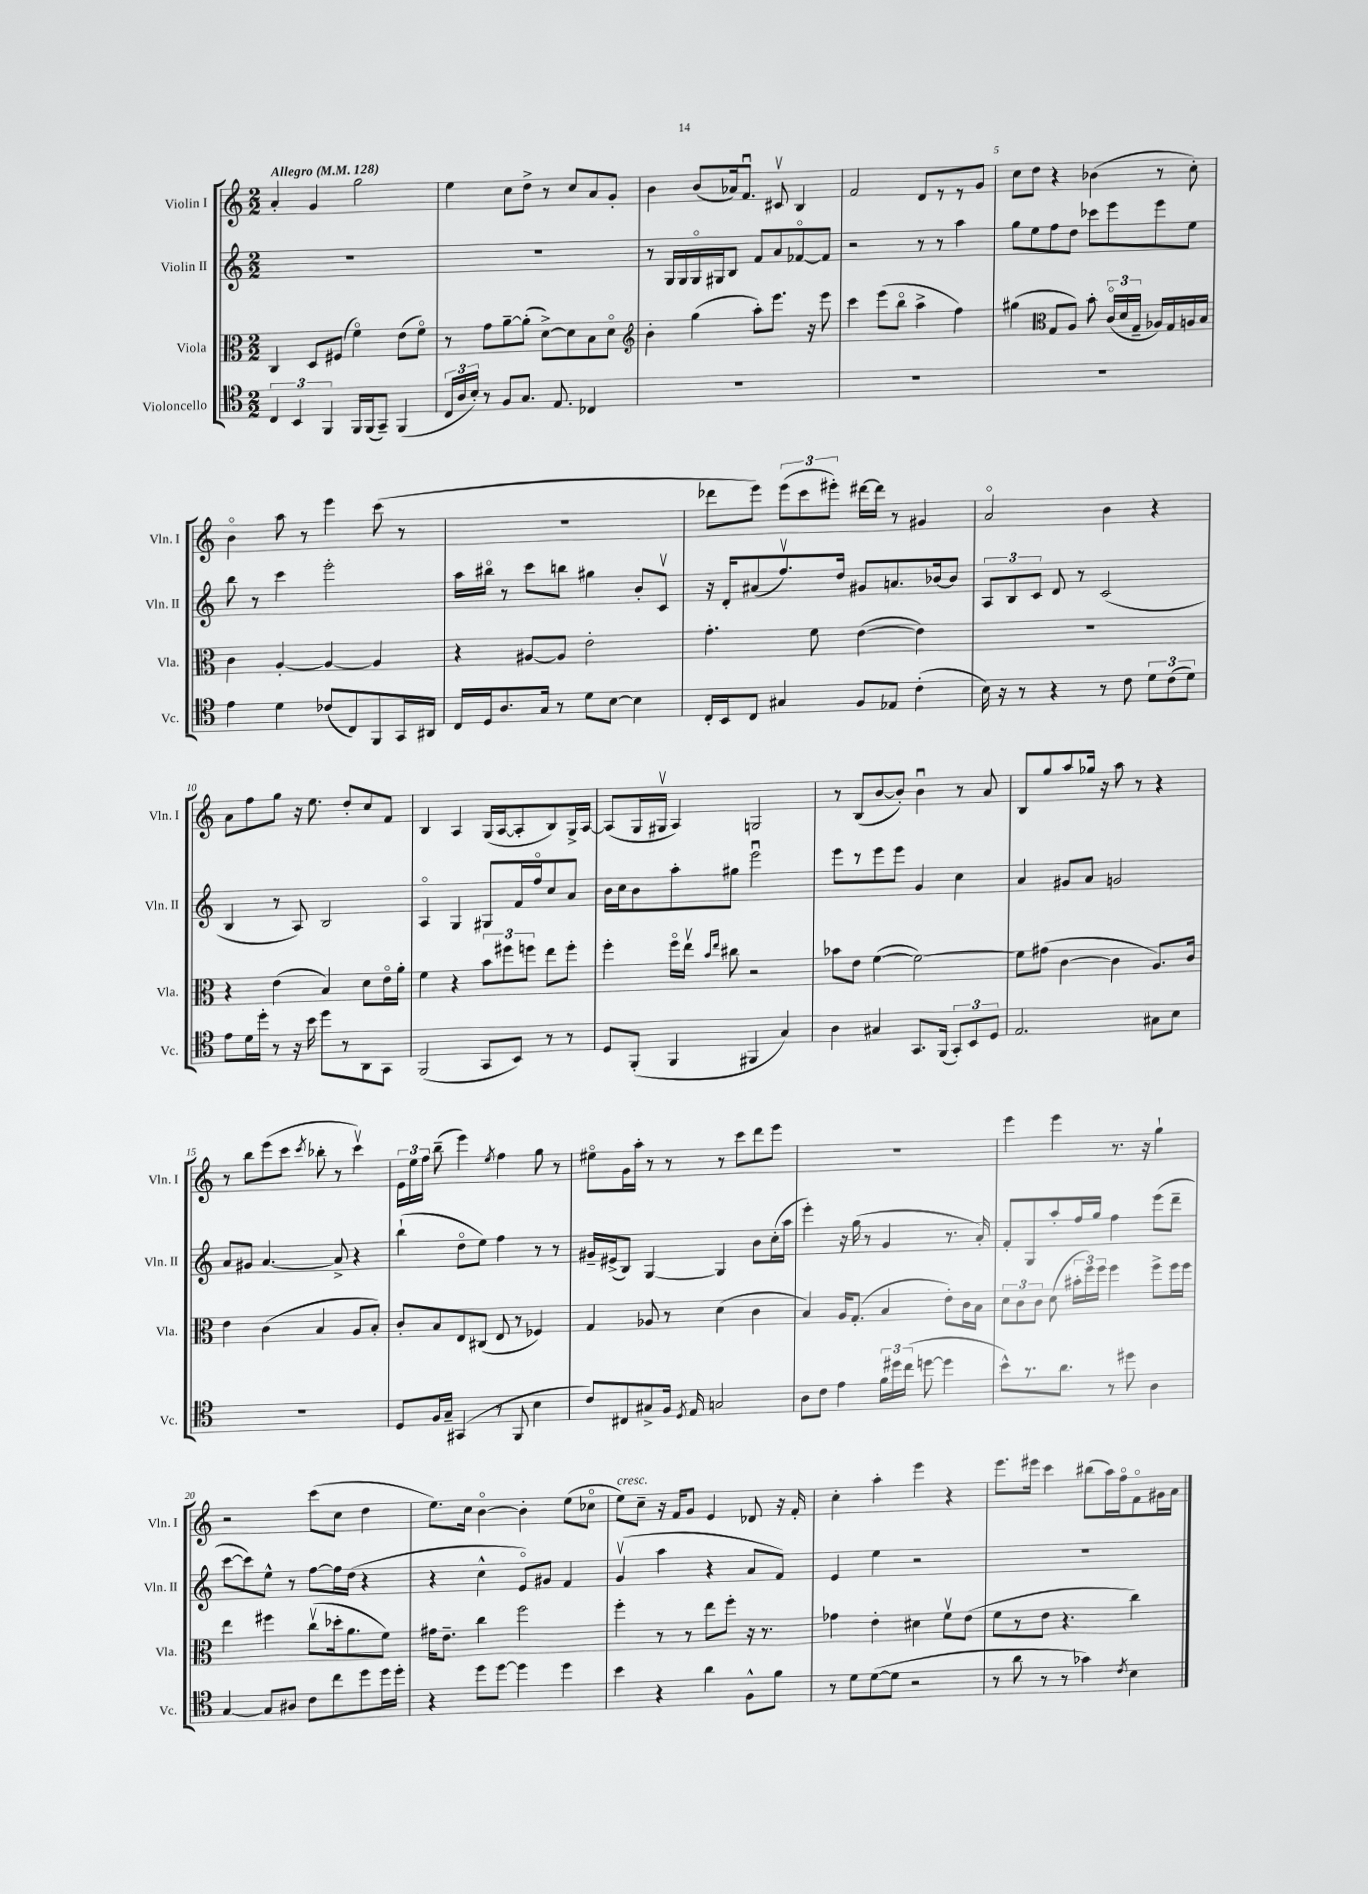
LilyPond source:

<<
\new StaffGroup <<
\new Staff = "s0" \with { instrumentName = "Violin I" shortInstrumentName = "Vln. I" } {
    \clef treble \key c \major \numericTimeSignature \time 2/2 \tempo "Allegro" 4 = 128
    \autoBeamOff a'4-. g'4 g''2 |
    e''4 c''8[ d''8]-> r8 c''8[ a'8 g'8]-. |
    b'4 b'8[( aes'16) f'8.]\downbow cis'8\upbow b4 |
    f'2 d'8[ r8 r8 g'8] |
    c''8[ d''8] r4 bes'4( r8 c''8-.) |
    b'4\flageolet a''8 r8 e'''4 c'''8( r8 |
    R1 |
    des'''8[ e'''8]) \tuplet 3/2 { e'''8[( c'''8 eis'''8]-.) } dis'''16[~ dis'''16] r8 gis'4 |
    a'2\flageolet b'4 r4 |
    a'8[ f''8 g''8] r16 e''8. d''8[-. c''8 f'8] |
    b4 a4 g16[( a16~ a8-. b8) g16-> a16]~ |
    a8[( g16 gis16]\upbow a4) g2 |
    r8 b8[( b'8~ b'8]-.) b'4\downbow r8 a'8 |
    b8[ g''8 a''8 ges''16] r16 a''8 r8 r4 |
    r8 b''8[ e'''8( c'''8] \acciaccatura { c'''8 } bes''8-. r8 c'''4\upbow) |
    \tuplet 3/2 { e'16[ e''16 f''16] } b''8--( e'''4) \acciaccatura { e''8 } f''4 g''8 r8 |
    eis''8[\flageolet g'16 a''16]-. r8 r8 r8 c'''8[ d'''8 e'''8] |
    R1 |
    e'''4 e'''4 r8. r16 g''4-! |
    r2 c'''8[( c''8] d''4 |
    e''8.[) c''16] b'4~\flageolet b'4-. e''8[( ces''8]\flageolet |
    e''8[^\markup { \italic "cresc." }) c''8]-- r16 f'16[ g'8] e'4 des'8 r16 f'16-. |
    c''4-. a''4-. e'''4 r4 |
    e'''8.[ eis'''16] c'''4 bis''8[( a''16) f''16\flageolet f'8\flageolet gis'16 a'16] \bar "|." |
}
\new Staff = "s1" \with { instrumentName = "Violin II" shortInstrumentName = "Vln. II" } {
    \clef treble \key c \major \numericTimeSignature \time 2/2
    \autoBeamOff R1 |
    R1 |
    r8 g16[ g16 g16\flageolet gis16 b8] f'8[ a'8 fes'8~\flageolet fes'8] |
    r2 r8 r8 a''4 |
    g''8[ e''8 f''8 d''8] ces'''8[ e'''8 e'''8 e''8] |
    b''8 r8 c'''4 e'''2-. |
    a''16[ bis''16]\flageolet r8 c'''8[ b''8] gis''4 b'8[-. c'8]\upbow |
    r16 d'16[-. ais'8( f''8.\upbow) d''16] gis'8[ a'8. bes'16~ bes'8] |
    \tuplet 3/2 { a8[ b8 c'8] } d'8 r8 c'2( |
    b4 r8 a8) b2 |
    a4\flageolet g4 gis8[ f'16 f''16\flageolet c''8 a'8] |
    b'16[ c''16 b'8 a''8-. gis''8] e'''2\downbow |
    e'''8[ r8 e'''8 e'''8] g'4 c''4 |
    a'4 gis'8[ a'8] g'2 |
    a'8[ gis'8] a'4.~ a'8-> r4 |
    b''4-!( d''8[\flageolet e''8]) f''4 r8 r8 |
    gis'16[-- eis'16->( b8]) g4~ g4 b'8[ c''16-.( a''16] |
    e'''4-.) r16 g''16( r8 g'4 r8. a'16-.) |
    f'8[-. g8 a''8-. f''16 g''16] f''4 e'''8[( d'''8]-- |
    c'''8[~ c'''8) e''8]-^ r8 f''8[~ f''16 d''16]( r4 |
    r4 c''4-^ e'8[\flageolet) gis'8] f'4 |
    g'4\upbow( a''4 r4 a'8[ f'8]) |
    e'4 e''4 r2 |
    r1 \bar "|." |
}
\new Staff = "s2" \with { instrumentName = "Viola" shortInstrumentName = "Vla." } {
    \clef alto \key c \major \numericTimeSignature \time 2/2
    \autoBeamOff c4 d8[ fis8]( f'4\flageolet) e'8[( f'8]\flageolet) |
    r8 g'8[ a'8~-- a'8]-.( d'8[~->) d'8 b8 d'8]\flageolet |
    \clef treble b'4-. g''4( a''8[-.) e'''8.] r16 e'''8 |
    c'''4 e'''8[( b''8]\flageolet a''4-> f''4) |
    gis''4( \clef alto g8[ a8]) b'8-. \tuplet 3/2 { c'16[\flageolet( d'16 g16]-- } aes16[) g16 a16 b16] |
    c'4 a4~-. a4~ a4 |
    r4 ais8[~ ais8] e'2-. |
    g'4.-. f'8 e'4~( e'4) |
    r1 |
    r4 e'4( b4) d'8[ e'16\flageolet a'16]-. |
    f'4 r4 \tuplet 3/2 { b'8[ fis''8 f''8] } e''8[ f''8]-. |
    f''4-. f''16[\flageolet e''16]\upbow \grace { b'16[ e''16] } cis''8 r2 |
    bes'8[ e'8] f'4~( f'2~) |
    f'8[ gis'8]( c'4~ c'4 a8.[) c'16] |
    e'4 c'4( b4 a8[ b8]-.) |
    c'8[-. b8 e8 cis8]( e8 r8 fes4) |
    g4 aes8 r8 d'4( c'4 |
    b4) a16[ g8.]-.( b4 e'8[-.) c'16 b16] |
    \tuplet 3/2 { d'8[ c'8 c'8] } d'8( \tuplet 3/2 { bis'16[-. f''16) f''16] } f''4 f''8[-> f''16 f''16] |
    e''4 fis''4 c''8[\upbow( des''16-. a'8. f'8]) |
    gis'16[ e'8.]-- c''4 f''2 |
    f''4-. r8 r8 e''8[ f''8]-. r16 r8. |
    ges'4 e'4-. dis'4 f'8[\upbow e'8]( |
    f'8[ r8 e'8] r4. c''4) \bar "|." |
}
\new Staff = "s3" \with { instrumentName = "Violoncello" shortInstrumentName = "Vc." } {
    \clef tenor \key c \major \numericTimeSignature \time 2/2
    \autoBeamOff \tuplet 3/2 { c4 b,4 f,4 } f,16[ f,16( g,8]--) f,4( |
    \tuplet 3/2 { c16[ a16 b16]-.) } r8 f8[ g8.] e8. ces4 |
    R1 |
    R1 |
    R1 |
    e'4 d'4 ces'8[( c8) f,8 g,16 ais,16] |
    c16[ d16 a8. g16] r8 d'8[ b8]~ b4 |
    c16[-. b,16 c8] gis4 f8[ ees8] c'4-.( |
    b16) r16 r8 r4 r8 c'8 \tuplet 3/2 { d'8[ c'8( d'8]) } |
    e'8[ d'16 d''16]-. r8 r16 b'16 d''8[ r8 a,8 g,8] |
    f,2( g,8[ b,8]) r8 r8 |
    d8[ f,8]-.( f,4 fis,4 g4) |
    a4 gis4 g,8.[ f,16]( \tuplet 3/2 { g,8[-.) b,8 d8] } |
    e2. gis8[ b8] |
    R1 |
    d8[ f16 g16]-- gis,4( r8 f,8 b4 |
    c'8[) cis8 gis8-> f16] \acciaccatura { d8 } e16 g2 |
    a8[ c'8] e'4 \tuplet 3/2 { f'16[ dis''16 c''16]( } d''8~ d''4 |
    b'8[-^) r8. a'8.] r8 dis''8 a4 |
    g4~ g8[ ais8] c'8[ c''8 d''8 d''16 d''16]-. |
    r4 d''8[ d''8]~ d''4 d''4 |
    b'4 r4 a'4 f8[-^ f'8] |
    r8 d'8[ d'8~( d'8] r2 |
    r8 a'8 r8 r8 ges'4) \acciaccatura { c'8 } b4 \bar "|." |
}
>>
>>
\layout { \context { \Score \override BarNumber.break-visibility = ##(#f #t #t) barNumberVisibility = #(every-nth-bar-number-visible 5) } }
